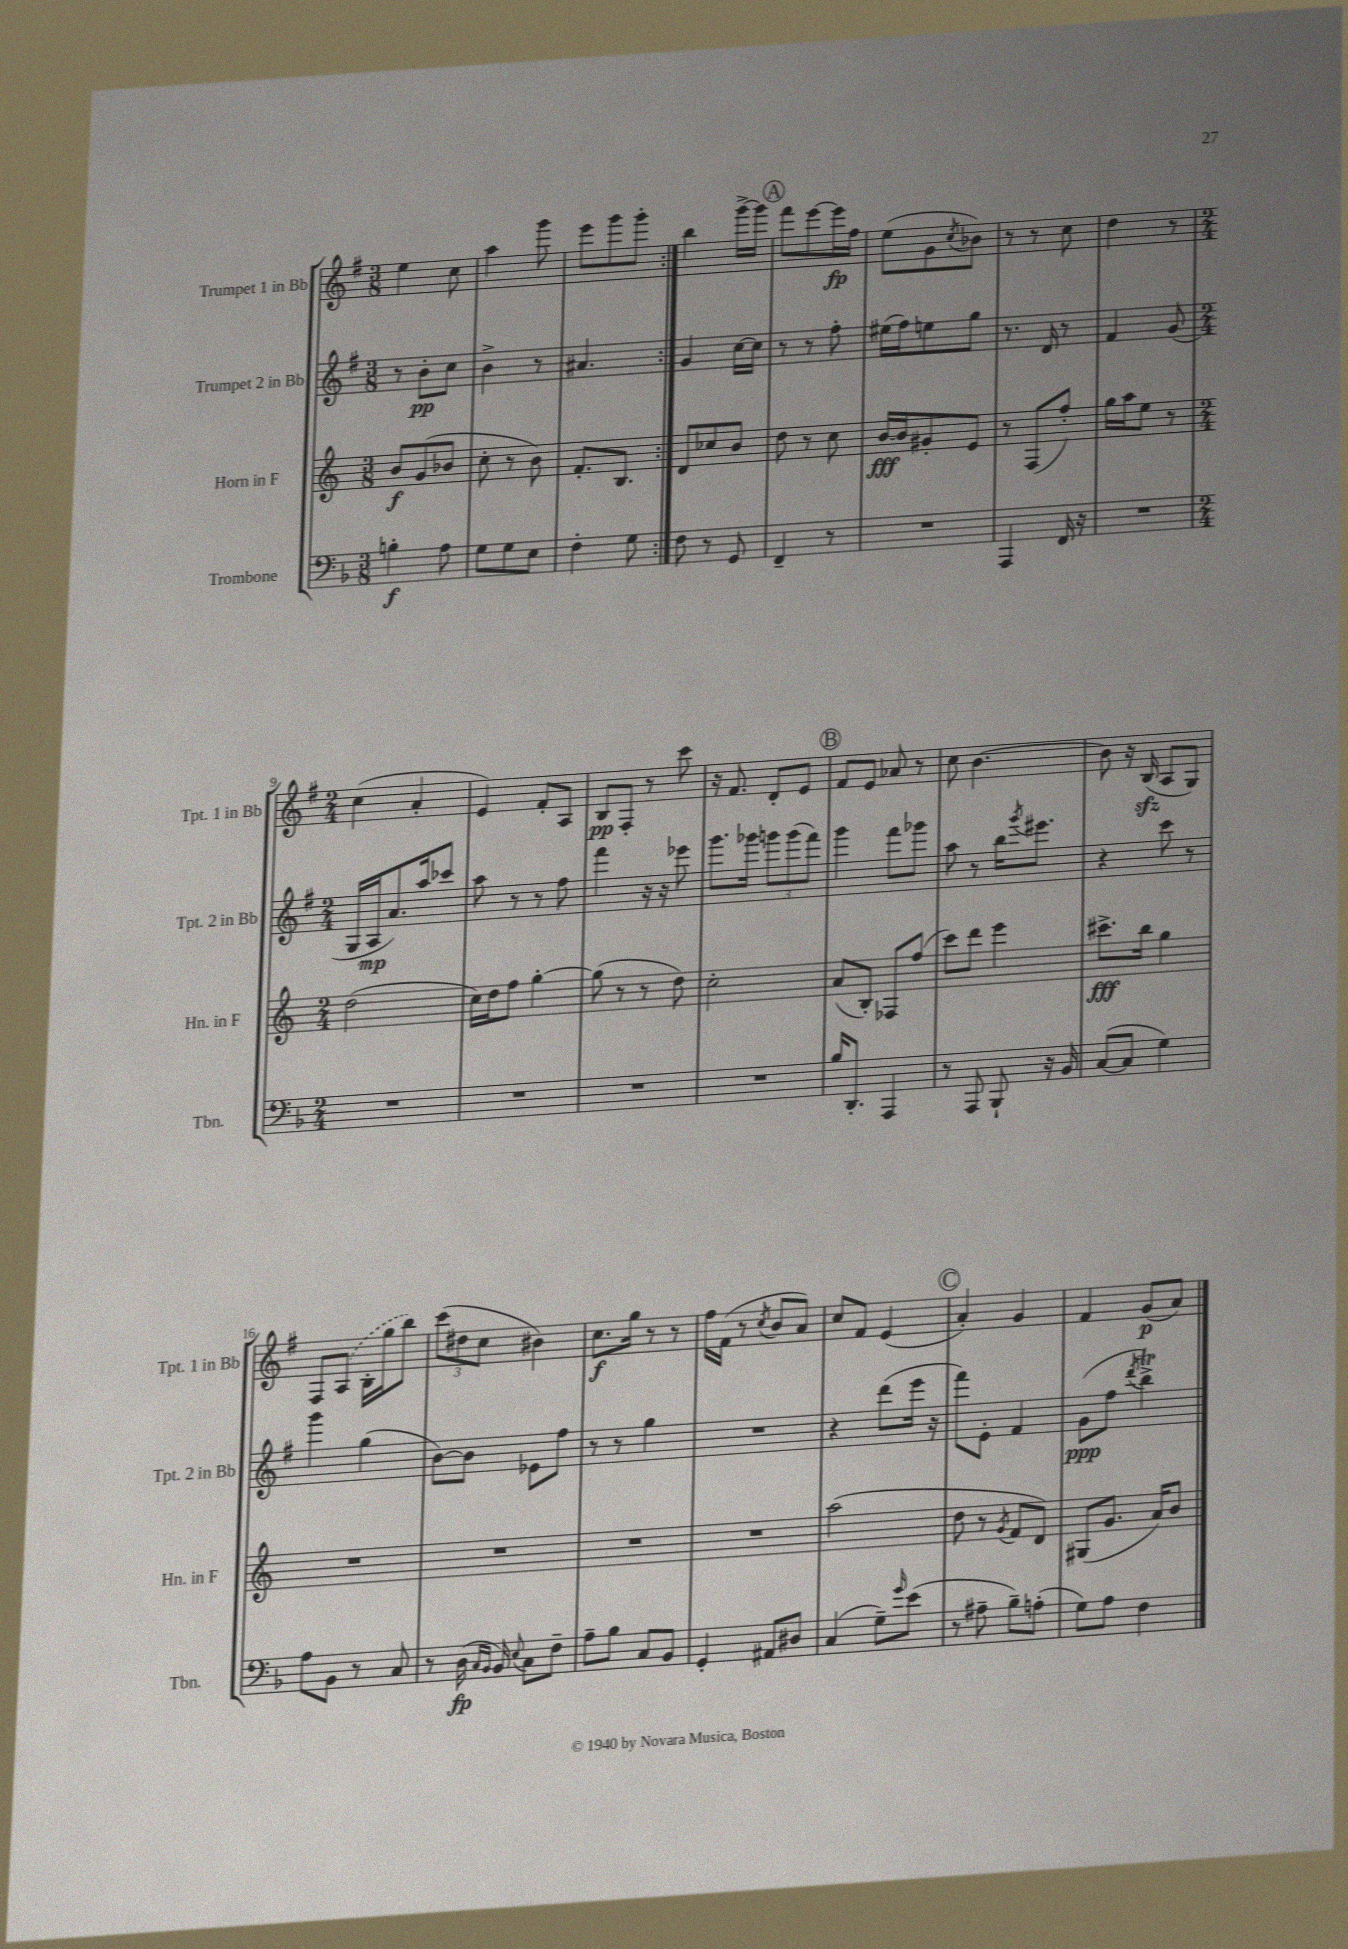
<<
\new StaffGroup <<
\new Staff = "s0" \with { instrumentName = "Trumpet 1 in Bb" shortInstrumentName = "Tpt. 1 in Bb" } {
    \clef treble \key g \major \numericTimeSignature \time 3/8
    \repeat volta 2 { e''4 c''8 |
    a''4 g'''8 |
    e'''8 g'''8 g'''8-. | }
    b''4 g'''16~-> g'''16 |
    \mark \markup { \circle "A" } fis'''8 e'''8~ e'''16\fp fis''16 |
    e''8( g'8 \acciaccatura { c''8 } bes'8) |
    r8 r8 c''8 |
    d''4 r8 |
    \numericTimeSignature \time 2/4 c''4( a'4-. |
    e'4) fis'8-. a8 |
    b8\pp fis8-. r8 c'''8 |
    r16 fis'8. d'8-. e'8 |
    \mark \markup { \circle "B" } fis'8 e'8 aes'8 r8 |
    c''8 b'4.~ |
    b'8 r16 b16\sfz( a8 g8) |
    fis8 \once \slurDashed a8( b16-. g''16 b''8) |
    \tuplet 3/2 { c'''8( dis''8 c''8 } bis'4) |
    c''8.\f g''16 r8 r8 |
    fis''16 fis'16( r8 \acciaccatura { c''8 } b'8 a'8) |
    c''8 fis'8 e'4( |
    \mark \markup { \circle "C" } a'4-.) g'4 |
    fis'4 g'8\p( a'8) \bar "|." |
}
\new Staff = "s1" \with { instrumentName = "Trumpet 2 in Bb" shortInstrumentName = "Tpt. 2 in Bb" } {
    \clef treble \key g \major \numericTimeSignature \time 3/8
    \repeat volta 2 { r8 b'8-.\pp c''8 |
    b'4-> r8 |
    ais'4. | }
    g'4 c''16~ c''16 |
    \mark \markup { \circle "A" } r8 r8 fis''8-. |
    eis''16( fis''16) e''8 g''8 |
    r8. d'16 r8 |
    fis'4 g'8( |
    \numericTimeSignature \time 2/4 g16 a16\mp a'8.) a''16 ces'''8 |
    a''8 r8 r8 fis''8 |
    fis'''4 r16 r16 ees'''8 |
    g'''8. ges'''16 \tuplet 3/2 { g'''8 g'''8( fis'''8) } |
    \mark \markup { \circle "B" } g'''4 fis'''8 ges'''8 |
    a''8 r8 b''16 \acciaccatura { g'''8 } eis'''8. |
    r4 c'''8 r8 |
    g'''4 g''4( |
    b'8~) b'8 ees'8 fis''8 |
    r8 r8 g''4 |
    R2 |
    r4 d'''8( e'''16 r16 |
    \mark \markup { \circle "C" } fis'''8) e'8-. fis'4 |
    g'8\ppp( fis''8 \acciaccatura { d'''8 } b''4->\trill) \bar "|." |
}
\new Staff = "s2" \with { instrumentName = "Horn in F" shortInstrumentName = "Hn. in F" } {
    \clef treble \key c \major \numericTimeSignature \time 3/8
    \repeat volta 2 { b'8\f g'8( bes'8 |
    c''8-. r8 b'8) |
    f'8.-. b8. | }
    d'8 ces''8 b'8 |
    \mark \markup { \circle "A" } d''8 r8 c''8 |
    b'16~\fff b'16 gis'8-. e'8 |
    r8 f8( f''8-.) |
    g''16 a''16 e''8 r8 |
    \numericTimeSignature \time 2/4 d''2( |
    c''16) d''16 f''8 g''4~-. |
    g''8( r8 r8 d''8) |
    c''2-. |
    \mark \markup { \circle "B" } a'8( b8-.) fes8 f''8( |
    c'''8) d'''8 e'''4 |
    cis'''8.->\fff b''16 g''4 |
    R2 |
    R2 |
    R2 |
    R2 |
    a''2( |
    \mark \markup { \circle "C" } d''8 r8 \acciaccatura { g'8 } f'8 d'8) |
    gis8( g'8. a'16) b'8 \bar "|." |
}
\new Staff = "s3" \with { instrumentName = "Trombone" shortInstrumentName = "Tbn." } {
    \clef bass \key f \major \numericTimeSignature \time 3/8
    \repeat volta 2 { b4-.\f a8 |
    g8 g8 e8 |
    f4-. g8 | }
    f8 r8 g,8 |
    \mark \markup { \circle "A" } f,4-- r8 |
    R4. |
    a,,4 f,16 r16 |
    R4. |
    \numericTimeSignature \time 2/4 R2 |
    R2 |
    R2 |
    R2 |
    \mark \markup { \circle "B" } bes16 d,8.-. a,,4 |
    r8 a,,8 bes,,8-! r16 bes,16 |
    c8~( c8 g4) |
    a8 bes,8 r8 c8 |
    r8 d16\fp( \grace { c16 bes,16 } bes,16) \appoggiatura { e8 } c8 f8-- |
    a8-- bes8 c8 bes,8 |
    g,4-. ais,8 dis8 |
    c4( g8--) \grace { g'16 } e'8( |
    \mark \markup { \circle "C" } r8 ais8-- bes8--) a8-.( |
    g8) a8 f4 \bar "|." |
}
>>
>>
